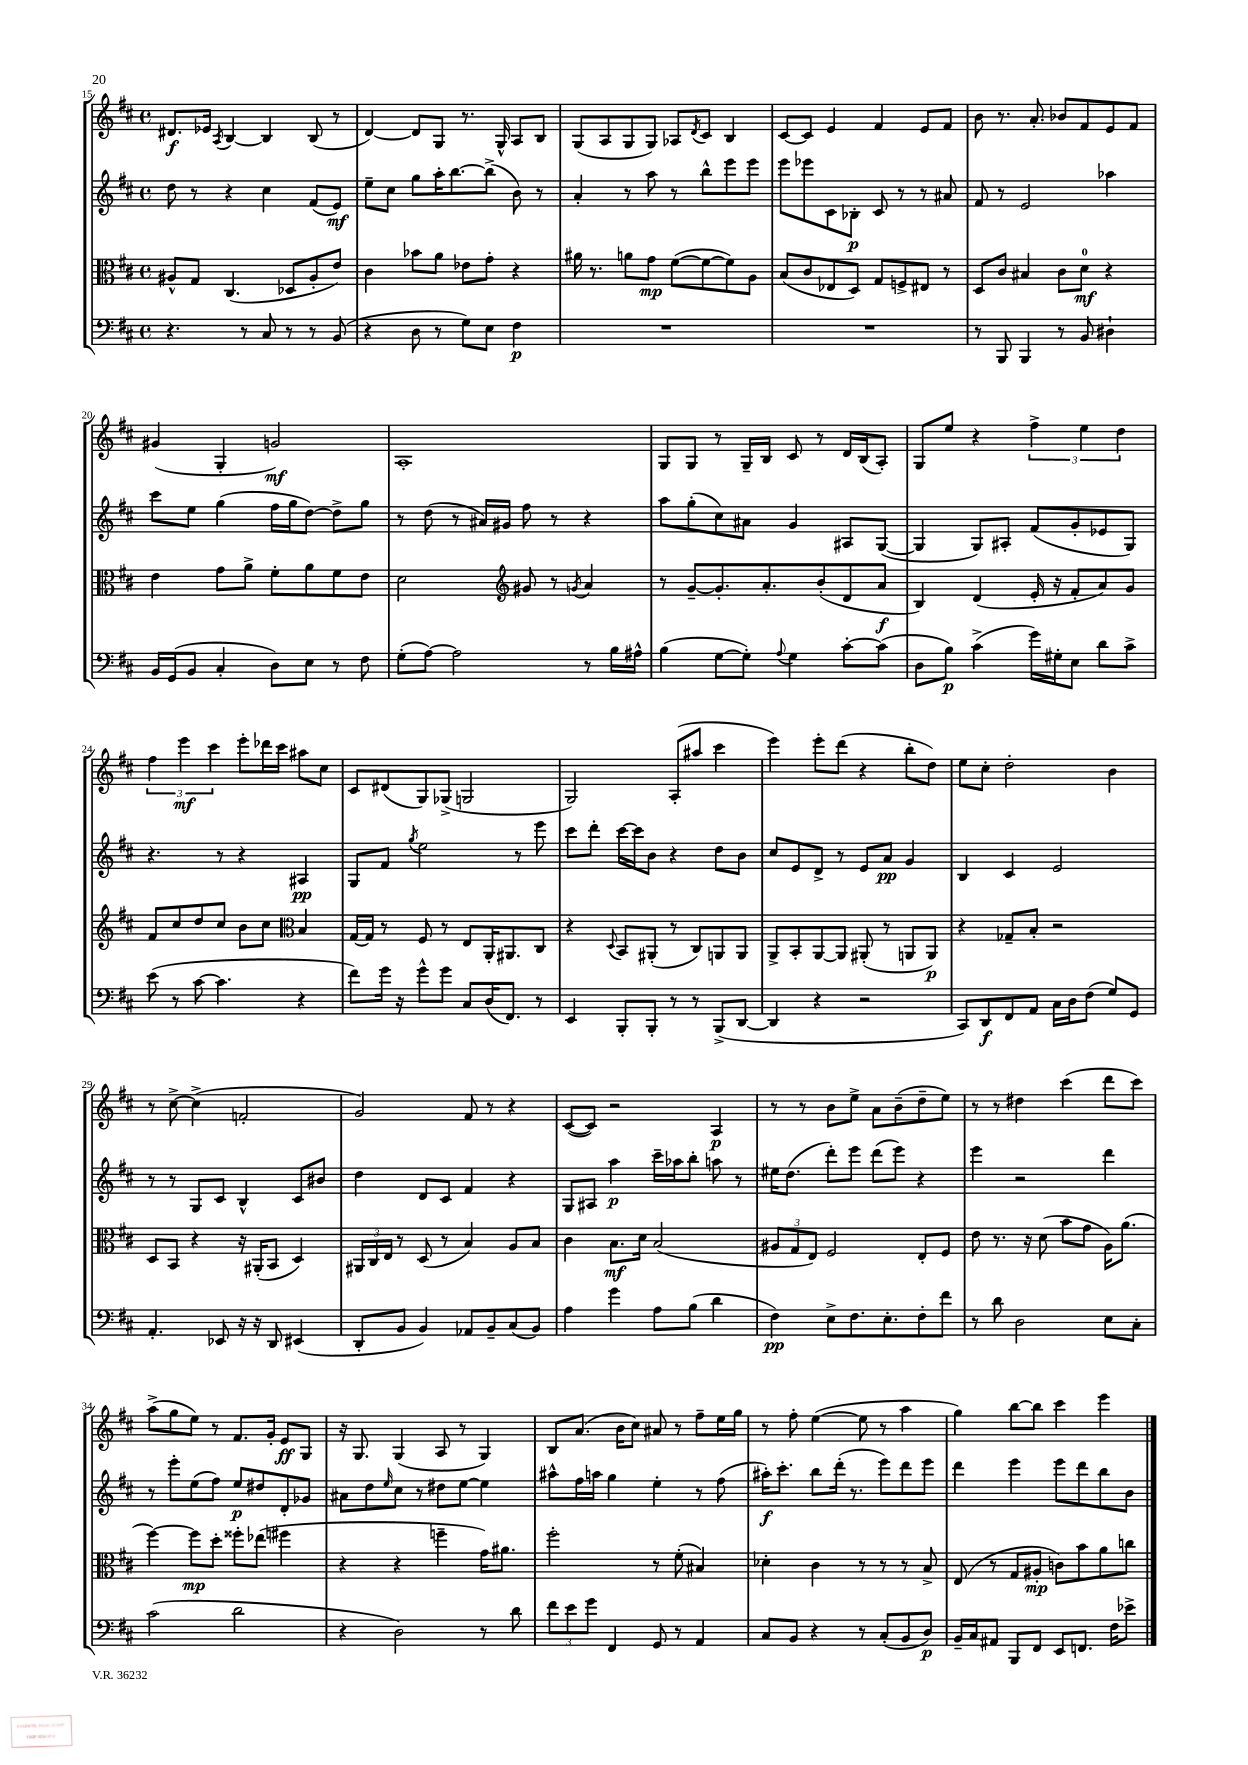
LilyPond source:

<<
\new StaffGroup <<
\new Staff = "s0" {
    \clef treble \key d \major \defaultTimeSignature \time 4/4
    dis'8.\f ees'16 \acciaccatura { a8 } b4~ b4 b8( r8 |
    d'4~) d'8 g8 r8. g16-^ a8 b8 |
    g8( a8 g8 g8) aes8 \acciaccatura { d'8 } cis'8 b4 |
    cis'8~ cis'8 e'4 fis'4 e'8 fis'8 |
    b'8 r8. a'8.-. bes'8 fis'8 e'8 fis'8 |
    gis'4( g4-. g'2\mf) |
    a1-. |
    g8 g8 r8 g16-- b16 cis'8 r8 d'16 b16( a8-.) |
    g8 e''8 r4 \tuplet 3/2 { fis''4-> e''4 d''4 } |
    \tuplet 3/2 { fis''4 e'''4\mf cis'''4 } e'''8-. des'''16 cis'''16 ais''8 cis''8 |
    cis'8 dis'8( g8) ges8->( g2 |
    g2) a8-.( ais''8 cis'''4 |
    e'''4) e'''8-. d'''8( r4 b''8-. d''8) |
    e''8 cis''8-. d''2-. b'4 |
    r8 cis''8~-> cis''4->( f'2-. |
    g'2) fis'8 r8 r4 |
    cis'8~( cis'8) r2 a4\p |
    r8 r8 b'8 e''8-> a'8 b'8--( d''8-- e''8) |
    r8 r8 dis''4 cis'''4( d'''8 cis'''8) |
    a''8->( g''8 e''8) r8 fis'8. g'16-. e'8\ff g8 |
    r16 g8. g4( a8 r8 g4) |
    b8 a'8.( b'16 cis''8) ais'8 r8 fis''8-- e''16 g''16 |
    r8 fis''8-. e''4~( e''8 r8 a''4 |
    g''4) b''8~ b''8 cis'''4 e'''4 \bar "|." |
}
\new Staff = "s1" {
    \clef treble \key d \major \defaultTimeSignature \time 4/4
    d''8 r8 r4 cis''4 fis'8( e'8\mf) |
    e''8-- cis''8 g''8 a''16-. b''8.~ b''8->( b'8) r8 |
    a'4-. r8 a''8 r8 b''8-^ e'''8 e'''8 |
    e'''8 ees'''8 cis'8 bes8-.\p cis'8 r8 r8 ais'8 |
    fis'8 r8 e'2 aes''4 |
    cis'''8 e''8 g''4( fis''16 g''16 d''8~) d''8-> g''8 |
    r8 d''8( r8 ais'16) gis'16 fis''8 r8 r4 |
    a''8 g''8-.( cis''8) ais'8 g'4 ais8 g8~( |
    g4 g8) ais8-. fis'8( g'8-. ees'8 g8) |
    r4. r8 r4 ais4\pp |
    g8 fis'8 \acciaccatura { g''8 } e''2 r8 e'''8 |
    cis'''8 d'''8-. cis'''16~ cis'''16 b'8 r4 d''8 b'8 |
    cis''8 e'8 d'8-> r8 e'8 a'8\pp g'4 |
    b4 cis'4 e'2 |
    r8 r8 g8 cis'8 b4-^ cis'8 bis'8 |
    d''4 d'8 cis'8 fis'4 r4 |
    g8 ais8 a''4\p cis'''16-- aes''16 b''8-. a''8 r8 |
    eis''16 d''8.( d'''8-.) e'''8 d'''8( e'''8) r4 |
    e'''4 r2 d'''4 |
    r8 e'''8-. e''8( fis''8) e''8\p dis''8 d'8-. ges'8 |
    ais'8 d''8 \grace { e''16 } cis''8 r8 dis''8 e''8~ e''4 |
    ais''8-^ fis''16 a''16 g''4 e''4-. r8 fis''8( |
    ais''16-.\f) cis'''8.-. b''8 d'''16-.( r8. e'''8) d'''8 e'''8 |
    d'''4 e'''4 e'''8 d'''8 b''8 b'8 \bar "|." |
}
\new Staff = "s2" {
    \clef alto \key d \major \defaultTimeSignature \time 4/4
    ais8-^ g8 cis4.( des8 ais8-. e'8) |
    cis'4 bes'8 a'8 ees'8 g'8-. r4 |
    ais'16 r8. a'8 g'8\mp fis'8~( fis'8~ fis'8) a8 |
    b8( cis'8 ees8 d8) g8 f8-> eis8 r8 |
    d8 cis'8 bis4 cis'8 d'8-0\mf r4 |
    e'4 g'8 a'8-> fis'8-. a'8 fis'8 e'8 |
    d'2 \clef treble gis'8 r8 \acciaccatura { g'8 } a'4 |
    r8 g'8~-- g'8.-. a'8.-. b'8-.( d'8 a'8\f |
    b4) d'4( e'16-. r16 fis'8-. a'8) g'8 |
    fis'8 cis''8 d''8 cis''8 b'8 cis''8 \clef alto b4 |
    g16~ g16 r8 fis8 r8 e8 a,16-. ais,8. cis8 |
    r4 \appoggiatura { d8 } b,8 ais,8-.( r8 cis8) a,8 a,8 |
    a,8-> b,8-. a,8~ a,8 ais,8-.( r8 a,8 a,8\p) |
    r4 ges8-- b8-. r2 |
    d8 b,8 r4 r16 ais,16-.( b,8 d4) |
    \tuplet 3/2 { ais,16 cis16 e16 } r8 d8( r8 b4) a8 b8 |
    cis'4 b8.\mf d'16 b2( |
    \tuplet 3/2 { ais8 g8 e8) } fis2 e8-. fis8 |
    e'8 r8. r16 d'8( b'8 g'8 a16) a'8.( |
    fis''4~) fis''8\mp d''8-. fisis''8-. ees''8( fis''4 |
    r4 r4 f''4-- g'16) ais'8. |
    fis''2-. r8 fis'8-.( bis4) |
    des'4-. cis'4 r8 r8 r8 b8-> |
    e8( r8 g8 ais8-.\mp c'8) b'8 a'8 c''8 \bar "|." |
}
\new Staff = "s3" {
    \clef bass \key d \major \defaultTimeSignature \time 4/4
    r4. r8 cis8 r8 r8 b,8( |
    r4 d8 r8 g8) e8 fis4\p |
    R1 |
    R1 |
    r8 b,,8 b,,4 r8 b,8 dis4-! |
    b,16 g,16( b,8 cis4-. d8) e8 r8 fis8 |
    g8-.( a8~) a2 r8 b16 ais16-^ |
    b4( g8~ g8-.) \appoggiatura { a8 } g4 cis'8~-. cis'8( |
    d8 b8\p) cis'4->( g'16) gis16-. e8 d'8 cis'8-> |
    e'8( r8 cis'8~ cis'4. r4 |
    fis'8) g'16 r16 g'8-^ g'8 cis8 d16( fis,8.) r8 |
    e,4 b,,8-. b,,8-. r8 r8 b,,8->( d,8~ |
    d,4 r4 r2 |
    cis,8) d,8\f fis,8 a,8 cis16 d16 fis8( g8) g,8 |
    a,4.-. ees,8 r16 r16 d,8 eis,4( |
    d,8-. b,8 b,4) aes,8 b,8-- cis8( b,8) |
    a4 g'4 a8 b8( d'4 |
    fis4\pp) e8-> fis8. e8.-. fis8-. fis'8 |
    r8 d'8 d2 e8 cis8-. |
    cis'2( d'2 |
    r4 d2) r8 d'8 |
    \tuplet 3/2 { fis'8 e'8 g'8 } fis,4 g,8 r8 a,4 |
    cis8 b,8 r4 r8 cis8-.( b,8 d8\p) |
    b,16-- cis16 ais,8 b,,8 fis,8 e,8 f,8. fis16 ees'8-> \bar "|." |
}
>>
>>
\layout { \context { \Score currentBarNumber = #15 } }
